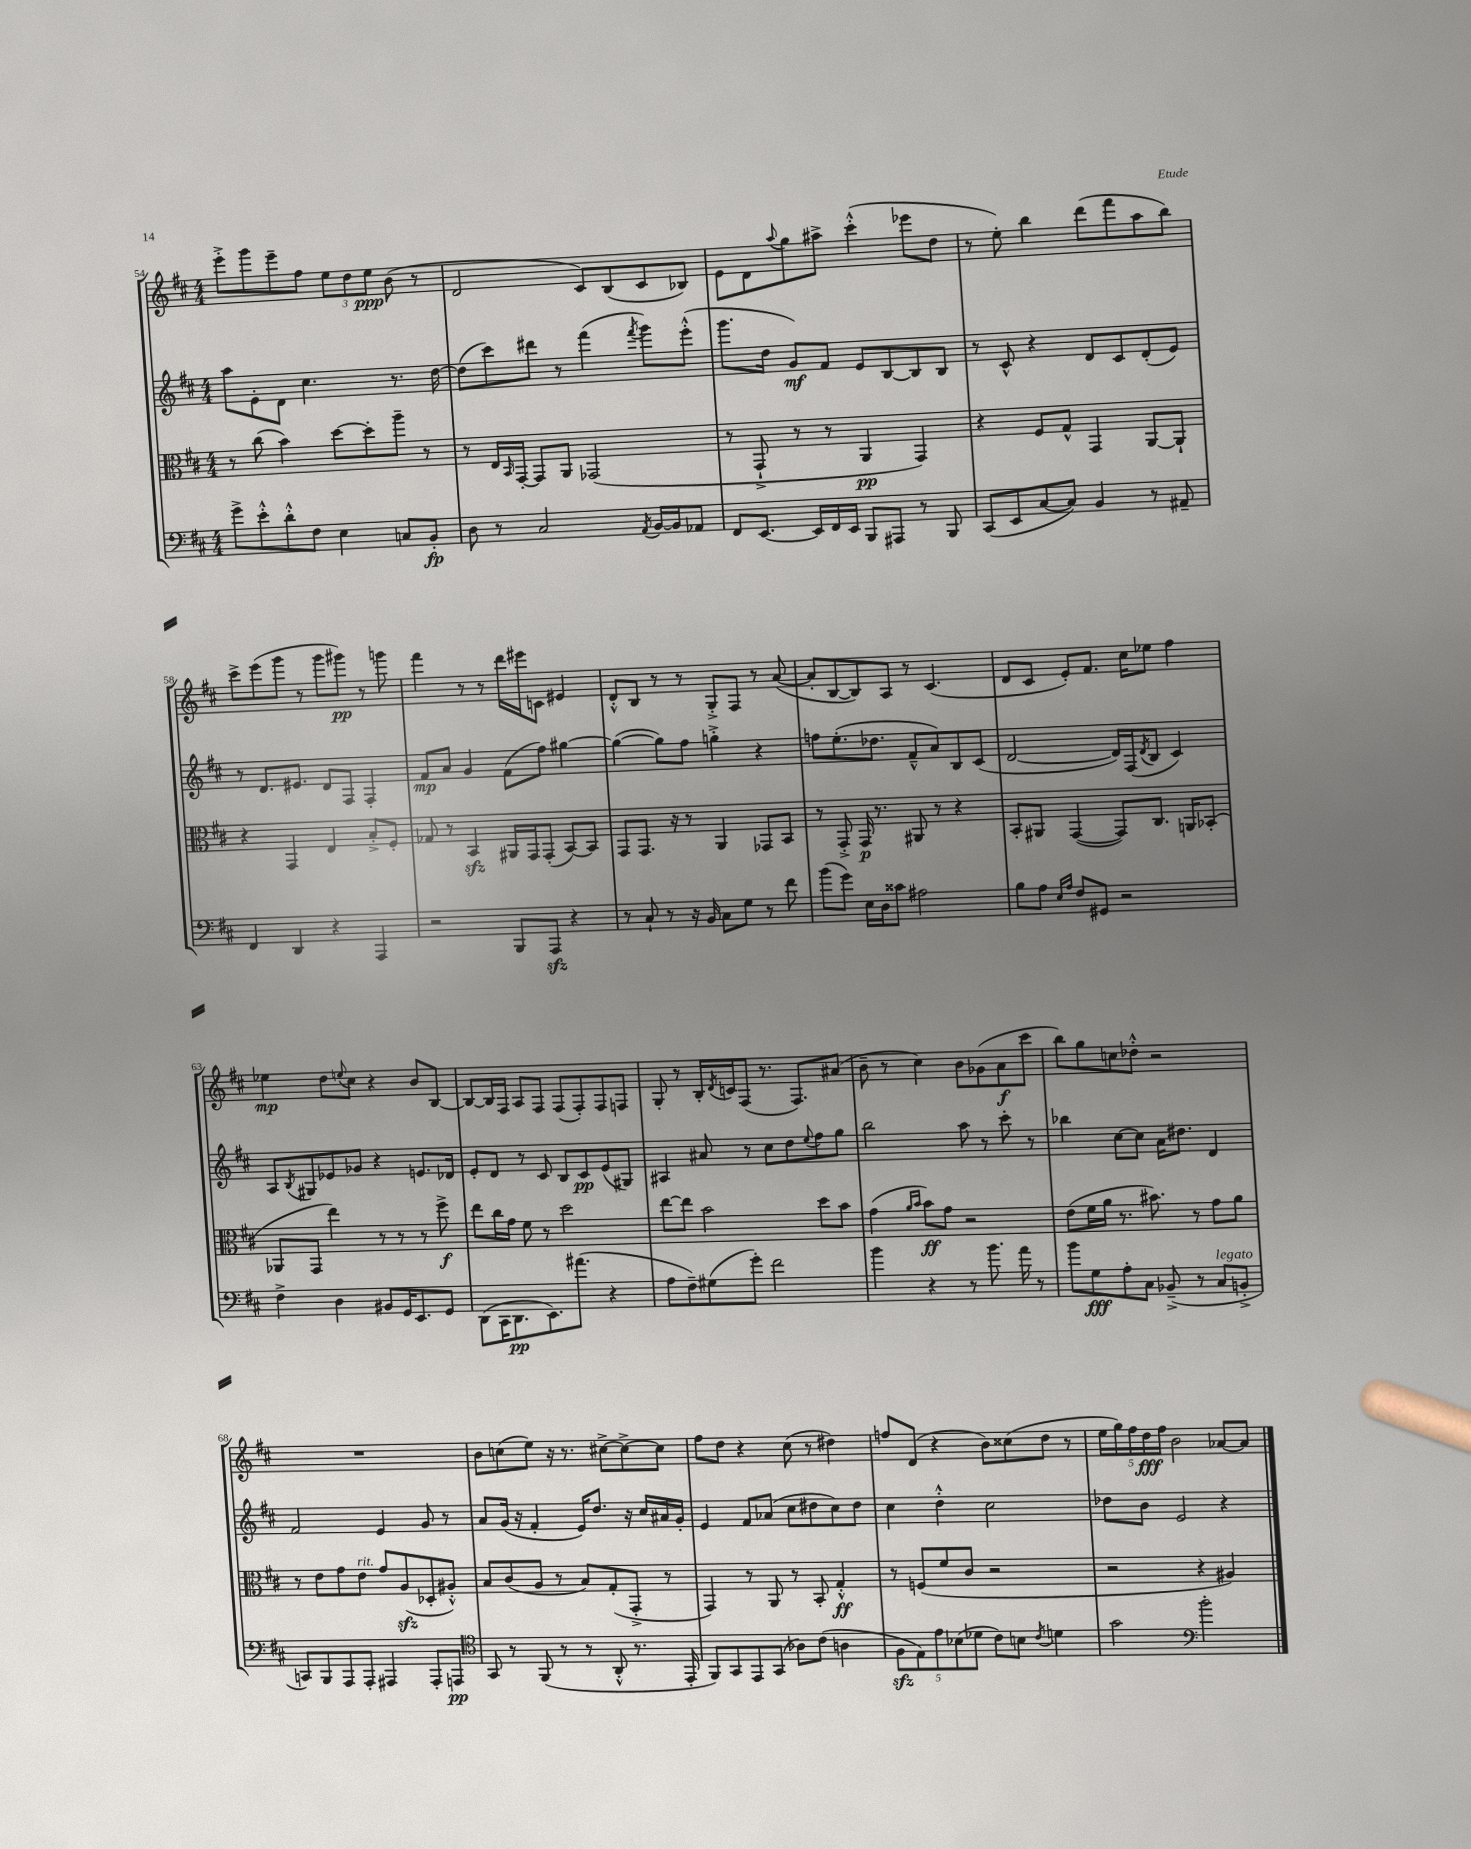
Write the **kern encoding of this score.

**kern	**dynam	**kern	**dynam	**kern	**dynam	**kern	**dynam
*part4	*part4	*part3	*part3	*part2	*part2	*part1	*part1
*staff4	*staff4	*staff3	*staff3	*staff2	*staff2	*staff1	*staff1
*clefF4	*	*clefC3	*	*clefG2	*	*clefG2	*
*k[f#c#]	*	*k[f#c#]	*	*k[f#c#]	*	*k[f#c#]	*
*M4/4	*	*M4/4	*	*M4/4	*	*M4/4	*
=54	=54	=54	=54	=54	=54	=54	=54
8g^\L	.	8r	.	8aa\L	.	8eee'^\L	.
8e'^^\	.	(8cc#\	.	8e'\	.	8ggg\	.
8d'^^\	.	4b\)	.	8d\J	.	8eee~\	.
8F#\J	.	.	.	4.cc#\	.	8ff#\J	.
4E\	.	[8dd\L	.	.	.	12ee\L	.
.	.	.	.	.	.	12dd\	.
.	.	8dd'\]	.	.	.	.	.
.	.	.	.	.	.	12ee\J	ppp
8Cn/L	.	8aa~\J	.	8.r	.	(8b\	.
8BB'/J	fp	8r	.	.	.	8r	.
.	.	.	.	[16dd\	.	.	.
=55	=55	=55	=55	=55	=55	=55	=55
8D\	.	8r	.	(8dd\L]	.	2d/	.
8r	.	16E/LL	.	8ccc#\)	.	.	.
.	.	16qqBB/	.	.	.	.	.
.	.	[16GG'/JJ	.	.	.	.	.
2C#/	.	8GG/L]	.	8ddd#X\J	.	.	.
.	.	8AA/J	.	8r	.	.	.
.	.	(2GG-X/	.	(4fff#\	.	8c#/L)	.
.	.	.	.	.	.	(8B/	.
8qAA/	.	.	.	8qfff#/	.	.	.
[16BB/LL	.	.	.	8ggg\L)	.	8c#/	.
16BB/J]	.	.	.	.	.	.	.
8AA-X/J	.	.	.	(8eee'^^\J	.	8B-X/J)	.
=56	=56	=56	=56	=56	=56	=56	=56
8FF#/L	.	8r	.	8.ggg\L	.	8e\L	.
[8.EE/J	.	8GG`^/	.	.	.	8d\	.
.	.	.	.	16dd\Jk	.	.	.
.	.	.	.	.	.	8qqaa/	.
.	.	8r	.	8g/L)	mf	8gg\	.
16EE/LL]	.	.	.	.	.	.	.
16FF#/	.	8r	.	8f#/J	.	8aa#X^\J	.
16EE/JJ	.	.	.	.	.	.	.
8BBB/L	.	4AA/	pp	8e/L	.	(4ccc#'^^\	.
8AAA#X/J	.	.	.	[8B/	.	.	.
8r	.	4GG/)	.	8B/]	.	8eee-X\L	.
8BBB/	.	.	.	8B/J	.	8dd\J	.
=57	=57	=57	=57	=57	=57	=57	=57
(8CC#/L	.	4r	.	8r	.	8r	.
8EE/	.	.	.	8c#^^/	.	8ee'\)	.
[8C#/	.	8F#/L	.	4r	.	4bb\	.
8C#/J])	.	8G^^/J	.	.	.	.	.
4BB/	.	4GG/	.	8d/L	.	(8ddd\L	.
.	.	.	.	8c#/	.	8fff#\	.
8r	.	[8AA/L	.	(8d'/	.	8aa\	.
8AA#X~/	.	8AA`/J]	.	8e/J)	.	8bb\J)	.
!!LO:LB:g=z
=58	=58	=58	=58	=58	=58	=58	=58
4FF#/	.	4r	.	8r	.	8ccc#^\L	.
.	.	.	.	8.d/L	.	(8eee\	.
4DD/	.	4GG/	.	.	.	8ggg\J	.
.	.	.	.	8.e#X/J	.	.	.
.	.	.	.	.	.	8r	.
4r	.	4E/	.	8d/L	.	8ggg\L	.
.	.	.	.	8F#/J	.	8ggg#X\J)	pp
4AAA/	.	8B'^/L	.	4F#'/	.	8r	.
.	.	8F#'/J	.	.	.	8gggn\	.
=59	=59	=59	=59	=59	=59	=59	=59
2r	.	8G-X/	.	8f#/L	mp	4fff#\	.
.	.	8r	.	8a/J	.	.	.
.	.	4BBzz/	.	4g/	.	8r	.
.	.	.	.	.	.	8r	.
8BBB/L	.	16AA#X/LL	.	(8f#\L	.	16ddd\LL	.
.	.	16GG/J	.	.	.	16eee#X\J	.
8AAAzz/J	.	(8GG'/J	.	8ff#\J)	.	8cn\J	.
4r	.	[8BB/L)	.	[4gg#X\	.	4e#X/	.
.	.	8BB/J]	.	.	.	.	.
=60	=60	=60	=60	=60	=60	=60	=60
8r	.	8GG/L	.	(4gg#\_	.	8d'^^/L	.
8C#`/	.	8.GG/J	.	.	.	8B/J	.
8r	.	.	.	8gg#\L])	.	8r	.
.	.	16r	.	.	.	.	.
16r	.	8r	.	8ff#\J	.	8r	.
16BB/	.	.	.	.	.	.	.
8C#\L	.	4AA/	.	4ggn'^\	.	8G'^/L	.
8G\J	.	.	.	.	.	8F#/J	.
8r	.	8GG-X/L	.	4r	.	8r	.
8f#\	.	8BB/J	.	.	.	([8a/	.
=61	=61	=61	=61	=61	=61	=61	=61
(8b\L	.	8r	.	8ffn\L	.	8a'/L]	.
8g\J)	.	8GG'^/	.	(8.ee'\	.	[8B/	.
16E\LL	.	16GG/	p	.	.	8B/])	.
16D\J	.	8.r	.	8.dd-X\J	.	.	.
8c##X\J	.	.	.	.	.	8A/J	.
2A#X\	.	8AA#X/	.	8f#~^^/L	.	8r	.
.	.	8r	.	8a/)	.	(4.c#/	.
.	.	4r	.	8B/	.	.	.
.	.	.	.	(8c#/J	.	.	.
=62	=62	=62	=62	=62	=62	=62	=62
8B\L	.	8BB'/L	.	[2d/	.	8d/L	.
8A\J	.	8AA#X/J	.	.	.	8c#/J	.
16qqE/LL	.	.	.	.	.	.	.
16qqA/JJ	.	.	.	.	.	.	.
8F#/L	.	([4GG/	.	.	.	8e'/L)	.
8GG#X/J	.	.	.	.	.	8.f#/J	.
2r	.	8GG/L])	.	16d/LL])	.	.	.
.	.	.	.	(16F#/J	.	16cc#\KL	.
.	.	.	.	8qd/	.	.	.
.	.	8.C#/J	.	8B/J	.	8ee-X\J	.
.	.	.	.	4c#/)	.	4ff#\	.
.	.	16AAn/KL	.	.	.	.	.
.	.	(8BB-X'/J	.	.	.	.	.
!!LO:LB:g=z
=63	=63	=63	=63	=63	=63	=63	=63
4F#^\	.	8AA-X/L	.	8A/L	.	4ee-X\	mp
.	.	.	.	8qB/	.	.	.
.	.	8GG/J	.	8G#X/	.	.	.
4D\	.	4ee\)	.	8e-X/	.	8dd\L	.
.	.	.	.	.	.	8qqeen/	.
.	.	.	.	8g-X/J	.	8cc#\J	.
8BB#X/L	.	8r	.	4r	.	4r	.
16GG/K	.	8r	.	.	.	.	.
8.EE/	.	.	.	.	.	.	.
.	.	8r	.	8.en/L	.	8b/L	.
8GG/J	.	8ff#^\	f	.	.	[8B/J	.
.	.	.	.	16d-X/Jk	.	.	.
=64	=64	=64	=64	=64	=64	=64	=64
(8DD\L	.	8ee\L	.	8e'/L	.	8B/L_	.
16CC#\K	.	16cc#\L	.	8d/J	.	16B/L]	.
8.DD\	pp	16g\JJ	.	.	.	16F#/JJ	.
.	.	8f#\	.	8r	.	8A/L	.
8.EE\)	.	8r	.	8c#/	.	8F#/J	.
.	.	2dd\	.	8B/L	.	(8F#/L	.
(8.a#X\J	.	.	.	.	.	.	.
.	.	.	.	8c#/	pp	8F#'/)	.
4r	.	.	.	(8e/	.	8F#/	.
.	.	.	.	8G#X/J)	.	8Fn/J	.
=65	=65	=65	=65	=65	=65	=65	=65
8A\L	.	[8ee\L	.	4A#X/	.	8G'/	.
8F#~\)	.	8ee\J]	.	.	.	8r	.
(8G#X\	.	2b\	.	8a#X/	.	16B'/LL	.
.	.	.	.	.	.	8qd/	.
.	.	.	.	.	.	16cn/J	.
8g'\J)	.	.	.	8r	.	(8F#/J	.
2f#\	.	.	.	8cc#\L	.	8.r	.
.	.	.	.	8dd\	.	.	.
.	.	.	.	.	.	8.F#/L)	.
.	.	.	.	8qqee/	.	.	.
.	.	8dd\L	.	8ff#\	.	.	.
.	.	8b\J	.	8gg\J	.	(8a#X/J	.
=66	=66	=66	=66	=66	=66	=66	=66
4b\	.	(4g\	.	2bb\	.	8b~\	.
.	.	.	.	.	.	8r	.
.	.	16qqa/LL	.	.	.	.	.
.	.	16qqb/JJ	.	.	.	.	.
4r	.	8b\L)	ff	.	.	4cc#\)	.
.	.	8g\J	.	.	.	.	.
8r	.	2r	.	8aa\	.	8b\L	.
8.b\	.	.	.	8r	.	(8g-X\	.
.	.	.	.	8ccc#'\	.	8a\	f
16a\	.	.	.	.	.	.	.
8r	.	.	.	8r	.	8ccc#\J	.
=67	=67	=67	=67	=67	=67	=67	=67
8b\L	.	(8e\L	.	4bb-X\	.	8bb\L)	.
8G\	fff	16f#\L	.	.	.	8gg\	.
.	.	16a\JJ	.	.	.	.	.
8A'\	.	8.r	.	[8cc#\L	.	8ccn\	.
8C#\J	.	.	.	8cc#\J]	.	8dd-X'^^\J	.
.	.	8.b#X\)	.	.	.	.	.
(8BB-X~^/	.	.	.	16a\KL	.	2r	.
.	.	.	.	8.dd#X\J	.	.	.
8r	.	8r	.	.	.	.	.
!LO:TX:a:i:t=legato	!	!	!	!	!	!	!
8C#/L	.	8g\L	.	4d/	.	.	.
8BBn'^/J	.	8a\J	.	.	.	.	.
!!LO:LB:g=z
=68	=68	=68	=68	=68	=68	=68	=68
8CCn/L)	.	8r	.	2f#/	.	1r	.
8BBB/	.	8e\L	.	.	.	.	.
8AAA/	.	8g\	.	.	.	.	.
!	!	!LO:TX:a:i:t=rit.	!	!	!	!	!
8AAA'/J	.	8e\J	.	.	.	.	.
4AAA#X/	.	8g/L	.	4e/	.	.	.
.	.	(8Azz/	.	.	.	.	.
8AAA#'/L	.	8D-X'/	.	8g/	.	.	.
8AAAn/J	pp	8A#X'^^/J)	.	8r	.	.	.
=69	=69	=69	=69	=69	=69	=69	=69
*clefC4	*	*	*	*	*	*	*
8GG/	.	8B/L	.	8a/L	.	8b\L	.
8r	.	(8c#/	.	(16g/Jk	.	(8ccn\	.
.	.	.	.	16r	.	.	.
(8FF#/	.	8A/J	.	4f#'/	.	8ee\J)	.
8r	.	8r	.	.	.	16r	.
.	.	.	.	.	.	8.r	.
8r	.	8B/L)	.	16e/KL)	.	.	.
.	.	.	.	8.dd/J	.	.	.
8AA'^^/	.	(8G'/	.	.	.	[8cc#X^\L	.
8.r	.	8GG'^/J	.	16r	.	8cc#^\_	.
.	.	.	.	16cc#/LL	.	.	.
.	.	8r	.	16a#X/	.	8cc#\J]	.
16EE'/	.	.	.	16g'/JJ	.	.	.
=70	=70	=70	=70	=70	=70	=70	=70
8FF#/L)	.	4GG/)	.	4e/	.	8ff#\L	.
8GG/	.	.	.	.	.	8dd\J	.
8EE/	.	8r	.	8f#/L	.	4r	.
(8GG/J	.	8AA/	.	(8a-X/J	.	.	.
8A-X\L)	.	8r	.	8cc#\L	.	(8cc#\	.
(8c#\J	.	8BB'/	.	8dd#X\	.	8r	.
4An\	.	4G'^^/	ff	8cc#\)	.	4dd#X\)	.
.	.	.	.	8dd#\J	.	.	.
=71	=71	=71	=71	=71	=71	=71	=71
10F#zz\L	.	8r	.	4cc#\	.	8ffn/L	.
10E\)	.	.	.	.	.	.	.
.	.	(8Fn/L	.	.	.	(8d/J	.
10e\	.	.	.	.	.	.	.
.	.	8f#/	.	4dd'^^\	.	4r	.
(10B-X\	.	.	.	.	.	.	.
.	.	8c#/J	.	.	.	.	.
10d-X\J	.	.	.	.	.	.	.
8c#\L)	.	2r	.	2cc#\	.	8b\L)	.
8Bn\J	.	.	.	.	.	(8cc##X\	.
8qc#/	.	.	.	.	.	.	.
4dn\	.	.	.	.	.	8dd\J	.
.	.	.	.	.	.	8r	.
=72	=72	=72	=72	=72	=72	=72	=72
2g\	.	2r	.	8dd-X\L	.	20ee\LL	.
.	.	.	.	.	.	20gg\)	.
.	.	.	.	.	.	20ff#\	.
.	.	.	.	8b\J	.	.	.
.	.	.	.	.	.	20dd\	fff
.	.	.	.	.	.	20ff#\JJ	.
.	.	.	.	2e/	.	2b\	.
*clefF4	*	*	*	*	*	*	*
2b'\	.	4r	.	.	.	.	.
.	.	4A#X/)	.	4r	.	[8a-X/L	.
.	.	.	.	.	.	8a-/J]	.
==	==	==	==	==	==	==	==
*-	*-	*-	*-	*-	*-	*-	*-
